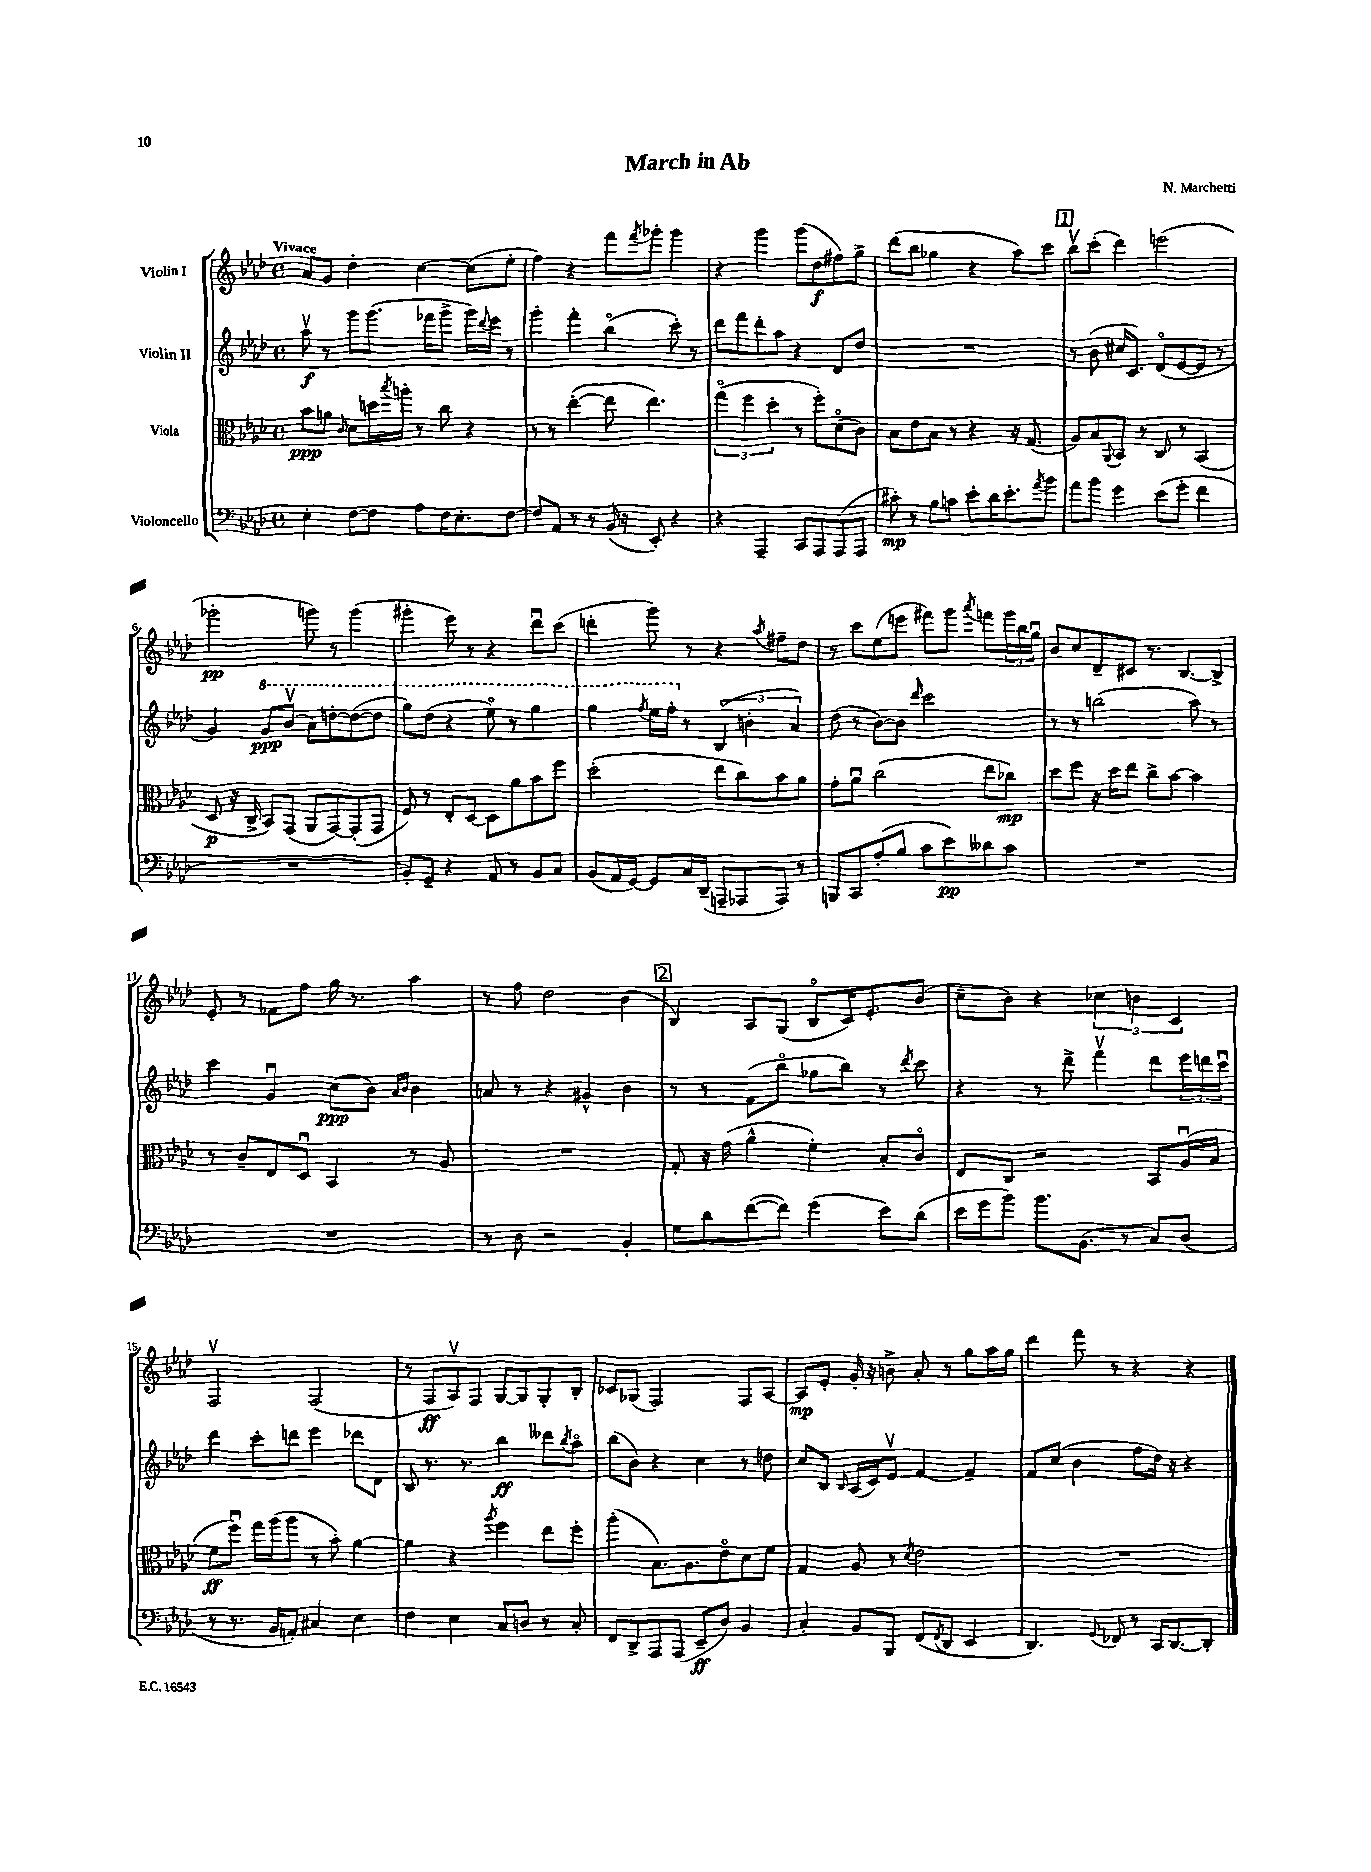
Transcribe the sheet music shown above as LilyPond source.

\header { title = "March in Ab" composer = "N. Marchetti" }
<<
\new StaffGroup <<
\new Staff = "s0" \with { instrumentName = "Violin I" } {
    \clef treble \key aes \major \defaultTimeSignature \time 4/4 \tempo "Vivace"
    aes'8 g'8 des''4-. c''4~ c''8( ees''8-. |
    f''4) r4 f'''8 \acciaccatura { f'''8 } ges'''8-. ges'''4 |
    r4 g'''4 g'''8( des''8\f fis''8) g''8-> |
    des'''8( bes''8 ges''4 r4 aes''8) c'''8 |
    \mark \markup { \box "1" } bes''8\upbow c'''8-.( des'''4) e'''2( |
    ges'''2-.\pp g'''8) r8 g'''4( |
    gis'''4-. ees'''8) r8 r4 des'''8\downbow c'''8( |
    d'''4-. g'''8) r8 r4 \acciaccatura { aes''8 } fis''8-- des''8 |
    r8 c'''8 ees''8( e'''8 fis'''8) g'''8 \acciaccatura { aes'''8 } f'''8 \tuplet 3/2 { g'''16 bes''16 g''16\downbow } |
    bes'8 c''8 des'8-- cis'8 r8. bes8.~ bes8-> |
    ees'8-. r8 fes'8 f''8 g''16 r8. aes''4 |
    r8 f''8 des''2 bes'4( |
    \mark \markup { \box "2" } bes4) aes8 g8( bes8\flageolet c'16) ees'8.-. bes'8( |
    c''8-- bes'8) r4 \tuplet 3/2 { ces''4 b'4 c'4 } |
    f2\upbow f2( |
    r8 f8\ff aes8\upbow) f8 g8~ g8 g8-. bes8-. |
    ces'8 ges8( f2) f8 aes8~ |
    aes8\mp ees'8-. g'16-. r16 b'8-> aes'8-. r8 g''8 aes''16 g''16 |
    des'''4 f'''8 r8 r4 r4 \bar "|." |
}
\new Staff = "s1" \with { instrumentName = "Violin II" } {
    \clef treble \key aes \major \defaultTimeSignature \time 4/4
    aes''8\upbow\f r8 g'''8 g'''8.( fes'''16 g'''8-> g'''16) \appoggiatura { des'''8 } ees'''16 r8 |
    g'''4-. f'''4-. bes''4\flageolet( c'''8-.) r8 |
    des'''8 f'''8 des'''8-. aes''8 r4 des'8 des''8 |
    R1 |
    \mark \markup { \box "1" } r8 bes'8( cis''16 c'8.) des'8\flageolet( ees'8~ ees'8 r8 |
    g'4) \ottava #1 g''8\ppp bes''8\upbow( aes''8) d'''8~-. d'''8~( d'''8 |
    g'''8) des'''8( r4 ees'''8\flageolet) r8 g'''4 |
    g'''4 \acciaccatura { f'''8 } ees'''16 f'''16-. \ottava #0 r8 \tuplet 3/2 { bes4( b'4-. aes'4) } |
    des''8( r8 bes'8~) bes'8 \grace { des'''16 } c'''2 |
    r8 r8 b''2( aes''8) r8 |
    c'''4 g'4\downbow c''8\ppp( bes'8) \grace { aes'16 bes'16 } bes'4 |
    a'8 r8 r4 gis'4-^ bes'4 |
    \mark \markup { \box "2" } r8 r8 f'8( bes''8\flageolet ges''8 bes''8) r8 \acciaccatura { des'''8 } c'''8 |
    r4 r8 des'''8-> f'''4\upbow des'''8 \tuplet 3/2 { ees'''16 d'''16 c'''16\downbow } |
    des'''4 c'''8-. d'''8 ees'''4 des'''8 des'8 |
    bes8 r8. r8. bes''4\ff deses'''8 \acciaccatura { bes''8 } aes''8\flageolet |
    bes''8( bes'8) r4 c''4 r8 d''8 |
    c''8 bes8 \grace { bes16 } aes16( c'16) ees'8\upbow f'4~ f'4-- |
    f'8 c''8( bes'4 f''8 des''16) r16 r4 \bar "|." |
}
\new Staff = "s2" \with { instrumentName = "Viola" } {
    \clef alto \key aes \major \defaultTimeSignature \time 4/4
    bes'8\ppp a'8 \grace { c'16 } des'8 d''16 \acciaccatura { bes''8 } a''16-. r8 c''8 r4 |
    r8 r8 ees''4~-.( ees''8 ees''4.) |
    \tuplet 3/2 { g''4\flageolet( f''4 des''4-. } r8 f''8-.) des'8\flageolet( c'8) |
    bes8 ees'8 bes8 r8 r4 r16 g8.( |
    \mark \markup { \box "1" } aes8) bes8 \appoggiatura { aes,8 } bes,8 r8 c8 r8 bes,4( |
    des8\p r16 c16-> bes,8) g,8( aes,8 g,8~) g,8-.( g,8 |
    f8) r8 ees8-. des8~ des8 aes'8 bes'8 f''8 |
    des''2-.( ees''8 c''8) bes'8 aes'8 |
    g'8-. aes'8\downbow c''2( ees''8 ces''8\mp) |
    des''8 f''8 r16 des''16 ees''8 c''8-> bes'8~ bes'4 |
    r8 c'8-- ees8 des8\downbow bes,4 r8 aes8 |
    R1 |
    \mark \markup { \box "2" } g8-. r16 g'16( aes'4-^ f'4-.) bes8-. c'8\flageolet |
    ees8 c8 r2 bes,8 aes16\downbow( bes16 |
    f'8\ff f''8\downbow) g''16 aes''16( aes''8 r8 bes'8-.) aes'4~ |
    aes'4 r4 \acciaccatura { aes''8 } f''4 ees''8 f''8-. |
    aes''4-.( bes8.) aes8. ees'8\flageolet des'8 f'8 |
    g4 aes8 r8 \acciaccatura { des'8 } ees'2 |
    R1 \bar "|." |
}
\new Staff = "s3" \with { instrumentName = "Violoncello" } {
    \clef bass \key aes \major \defaultTimeSignature \time 4/4
    ees4-. f8~ f8 aes8 f16 ees8.-. f8~ |
    f8 aes,8 r8 r8 bes,16( r16 ees,8-.) r4 |
    r4 aes,,4-- c,8 aes,,8 aes,,8( aes,,8 |
    cis'8-.\mp) r8 bes8 c'8 ees'8-. des'16 ees'8.-. \acciaccatura { aes'8 } bes'8 |
    \mark \markup { \box "1" } aes'8 bes'8 g'4 ees'8( g'8-. f'4 |
    R1 |
    bes,8-.) g,8-- r4 aes,8 r8 bes,8 c8 |
    bes,8( aes,16 g,16~) g,8 c16 des,16--( a,,8-- aes,,8 aes,,8) r8 |
    b,,8 c,8 aes8-.( bes8 c'8 ees'8\pp) deses'8 c'8 |
    R1 |
    R1 |
    r8 des8 r2 bes,4-. |
    \mark \markup { \box "2" } g8 des'8 f'8~( f'8) g'4( ees'8) des'8( |
    ees'16 g'16 bes'8) bes'8. bes,8.( r8 c8) des8( |
    r8 r8. bes,16 a,8-.) cis4 ees4 |
    f4 ees4 c8 d8 r8 c8-. |
    f,8 des,8-> aes,,8 aes,,8( ees,8--\ff des8) bes,4 |
    c4-. bes,8 bes,,8 f,8( \acciaccatura { f,8 } des,8 ees,4 |
    des,4.) \appoggiatura { g,8 } fes,8 r8 c,16 des,8.~ des,8-. \bar "|." |
}
>>
>>
